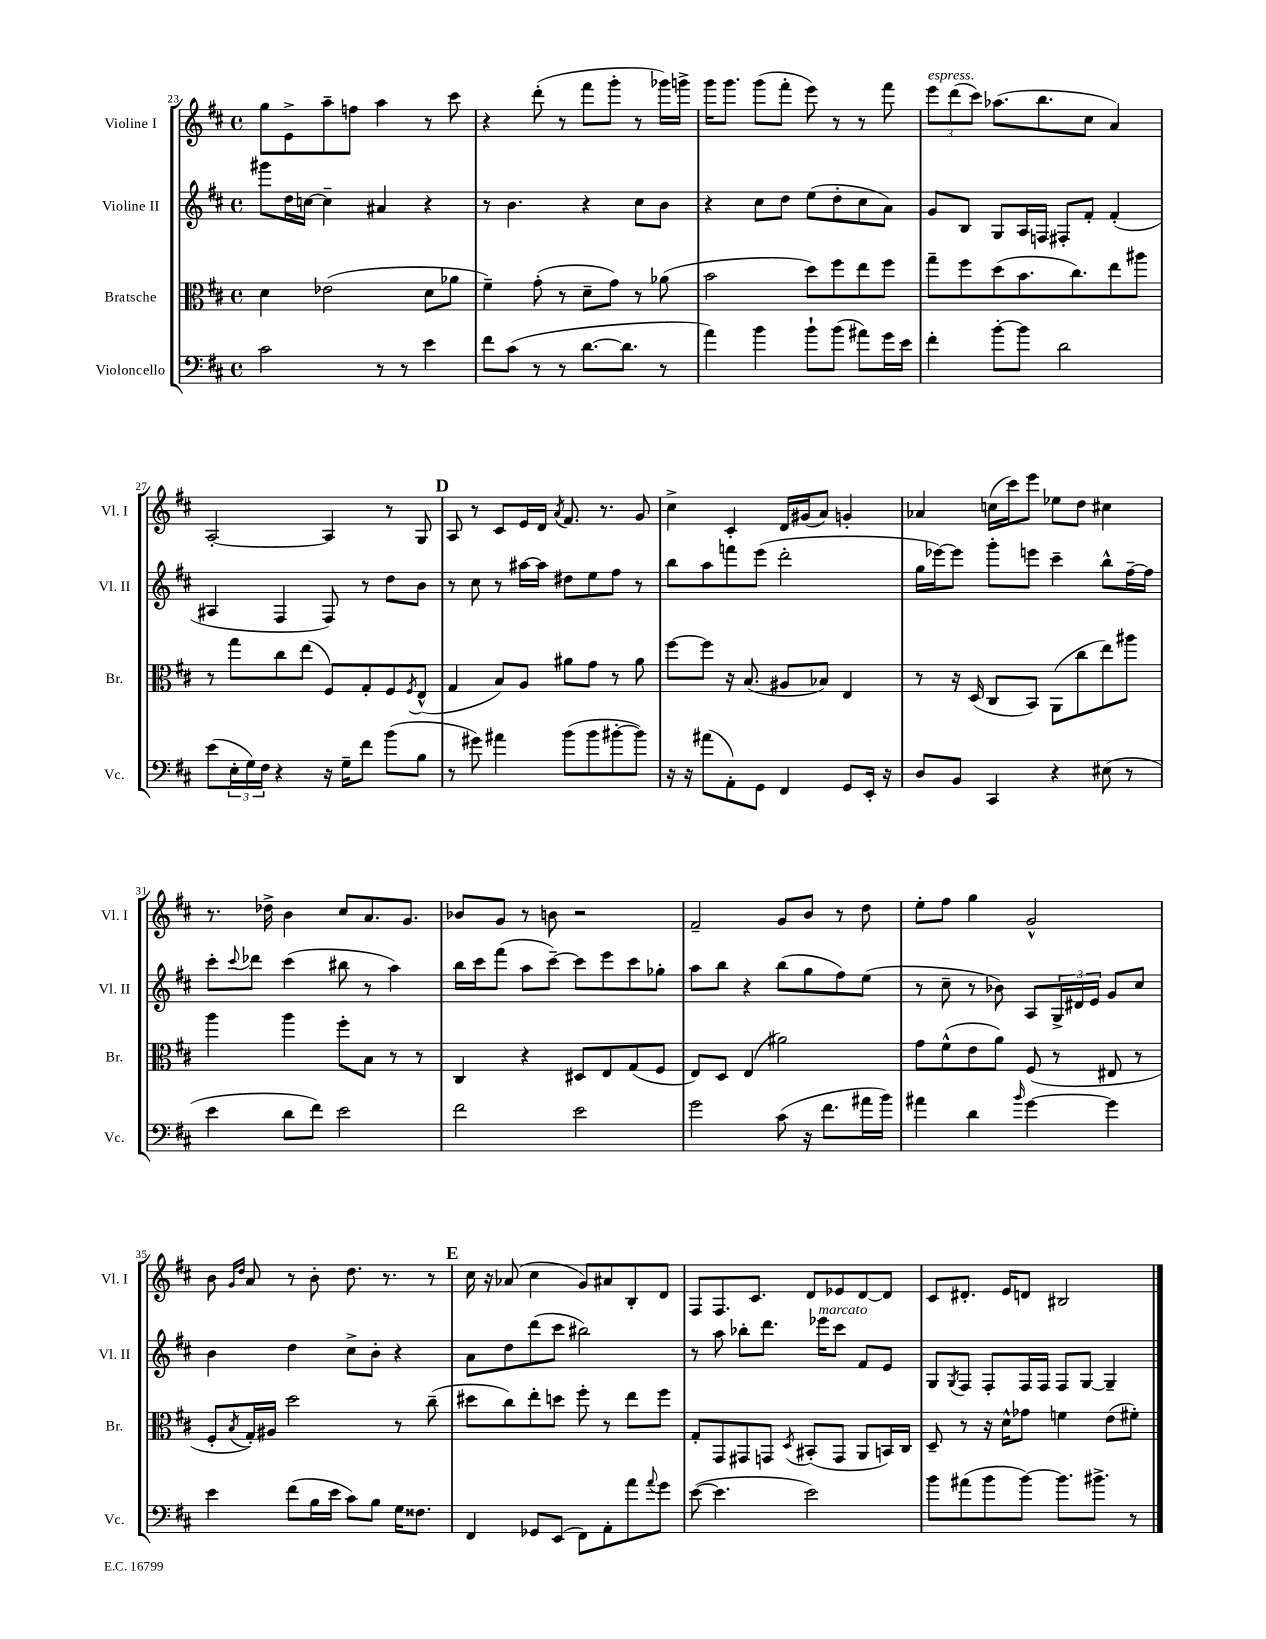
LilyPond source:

<<
\new StaffGroup <<
\new Staff = "s0" \with { instrumentName = "Violine I" shortInstrumentName = "Vl. I" } {
    \clef treble \key d \major \defaultTimeSignature \time 4/4
    g''8 e'8-> a''8-- f''8 a''4 r8 cis'''8 |
    r4 d'''8-.( r8 fis'''8 g'''8-. r8 ges'''16) g'''16-> |
    g'''16 g'''8. g'''8( fis'''8-. e'''8) r8 r8 fis'''8 |
    \tuplet 3/2 { e'''8^\markup { \italic "espress." } d'''8( cis'''8) } aes''8.( b''8. cis''8 a'4) |
    a2~-. a4 r8 g8 |
    \mark \markup { \bold "D" } a8 r8 cis'8 e'16 d'16 \acciaccatura { a'8 } fis'8. r8. g'8 |
    cis''4-> cis'4-. d'16 gis'16( a'8) g'4-. |
    aes'4 c''16( cis'''16) e'''8 ees''8 d''8 cis''4 |
    r8. des''16-> b'4 cis''8 a'8. g'8. |
    bes'8 g'8 r8 b'8 r2 |
    fis'2-- g'8 b'8 r8 d''8 |
    e''8-. fis''8 g''4 g'2-^ |
    b'8 \grace { g'16 d''16 } a'8 r8 b'8-. d''8. r8. r8 |
    \mark \markup { \bold "E" } cis''16 r16 aes'8( cis''4 g'8) ais'8 b8-. d'8 |
    fis8 fis8. cis'8. d'8 ees'8 d'8~ d'8 |
    cis'8 dis'8.-. e'16 d'8 bis2 \bar "|." |
}
\new Staff = "s1" \with { instrumentName = "Violine II" shortInstrumentName = "Vl. II" } {
    \clef treble \key d \major \defaultTimeSignature \time 4/4
    gis'''8 d''16 c''16~ c''4-- ais'4 r4 |
    r8 b'4. r4 cis''8 b'8 |
    r4 cis''8 d''8 e''8( d''8-. cis''8 a'8) |
    g'8 b8 g8 a16 f16 fis8-. fis'8-. fis'4-.( |
    ais4 fis4 fis8) r8 d''8 b'8 |
    \mark \markup { \bold "D" } r8 cis''8 r8 ais''16~ ais''16 dis''8 e''8 fis''8 r8 |
    b''8 a''8 f'''8 e'''8( d'''2-. |
    g''16 ees'''16~) ees'''8 g'''8-. e'''8 cis'''4-- b''8-^ fis''16~-- fis''16 |
    cis'''8-. \appoggiatura { cis'''8 } des'''8 cis'''4( bis''8 r8 a''4) |
    b''16 cis'''16 fis'''8( a''8 cis'''8~--) cis'''8 e'''8 cis'''8 ges''8-. |
    a''8 b''8 r4 b''8( g''8 fis''8) e''8( |
    r8 cis''8-- r8 bes'8) a8 \tuplet 3/2 { g16-> dis'16 e'16 } g'8 cis''8 |
    b'4 d''4 cis''8-> b'8-. r4 |
    \mark \markup { \bold "E" } a'8 d''8 d'''8( cis'''8 bis''2) |
    r8 a''8 bes''8-. d'''8. ees'''16^\markup { \italic "marcato" } cis'''8 fis'8 e'8 |
    g8 \acciaccatura { g8 } fis8 fis8-. fis16 fis16 fis8 g8~ g4-- \bar "|." |
}
\new Staff = "s2" \with { instrumentName = "Bratsche" shortInstrumentName = "Br." } {
    \clef alto \key d \major \defaultTimeSignature \time 4/4
    d'4 ees'2( d'8 aes'8 |
    fis'4--) g'8-.( r8 d'8-- g'8) r8 aes'8( |
    b'2 d''8) fis''8 e''8 fis''8 |
    g''8-- fis''8 d''8( b'8. cis''8.) e''8 ais''8 |
    r8 g''8 cis''8 e''8( fis8) g8-. fis8 \acciaccatura { fis8 } e8-^( |
    \mark \markup { \bold "D" } g4 b8) a8 ais'8 g'8 r8 ais'8 |
    fis''8~ fis''8 r16 b8.( ais8 bes8) e4 |
    r8 r16 d16( cis8 b,8) a,8( cis''8 e''8) ais''8 |
    a''4 a''4 fis''8-. b8 r8 r8 |
    cis4 r4 dis8 e8 g8( fis8 |
    e8) d8 e4( ais'2) |
    g'8 fis'8-^( e'8 a'8) fis8( r8 eis8 r8 |
    fis8-. \acciaccatura { b8 } g16-.) ais16 d''2 r8 cis''8--( |
    \mark \markup { \bold "E" } dis''8 cis''8) e''8-. d''8 fis''8-. r8 e''8 fis''8 |
    g8-. g,8 gis,8 g,8 \acciaccatura { d8 } bis,8-.( g,8 a,8 b,16) cis16 |
    d8-- r8 r16 d'16-^ ges'8 f'4 e'8( fis'8-.) \bar "|." |
}
\new Staff = "s3" \with { instrumentName = "Violoncello" shortInstrumentName = "Vc." } {
    \clef bass \key d \major \defaultTimeSignature \time 4/4
    cis'2 r8 r8 e'4 |
    fis'8 cis'8( r8 r8 d'8.~ d'8. r8 |
    a'4) b'4 b'8-! b'8( ais'8) g'16 e'16 |
    fis'4-. b'8~-. b'8 d'2 |
    e'8( \tuplet 3/2 { e16-. g16) fis16 } r4 r16 g16-- fis'8 b'8( b8 |
    \mark \markup { \bold "D" } r8 gis'8) ais'4 b'8( b'8 bis'8~-. bis'8) |
    r16 r16 ais'8( a,8-.) g,8 fis,4 g,8 e,16-. r16 |
    d8 b,8 cis,4 r4 eis8( r8 |
    e'4 d'8 fis'8) e'2 |
    fis'2 e'2 |
    g'2 cis'8( r16 fis'8. ais'16 b'16) |
    ais'4 d'4 \grace { b'16 } g'4~ g'4 |
    e'4 fis'8( b16 e'16 cis'8) b8 g16 fisis8. |
    \mark \markup { \bold "E" } fis,4 ges,8 e,8( fis,8) a,8-. a'8 \appoggiatura { a'8 } g'8 |
    e'8~( e'4. e'2) |
    b'8 ais'8( b'8 b'8~) b'8. bis'8.-> r8 \bar "|." |
}
>>
>>
\layout { \context { \Score currentBarNumber = #23 } }
